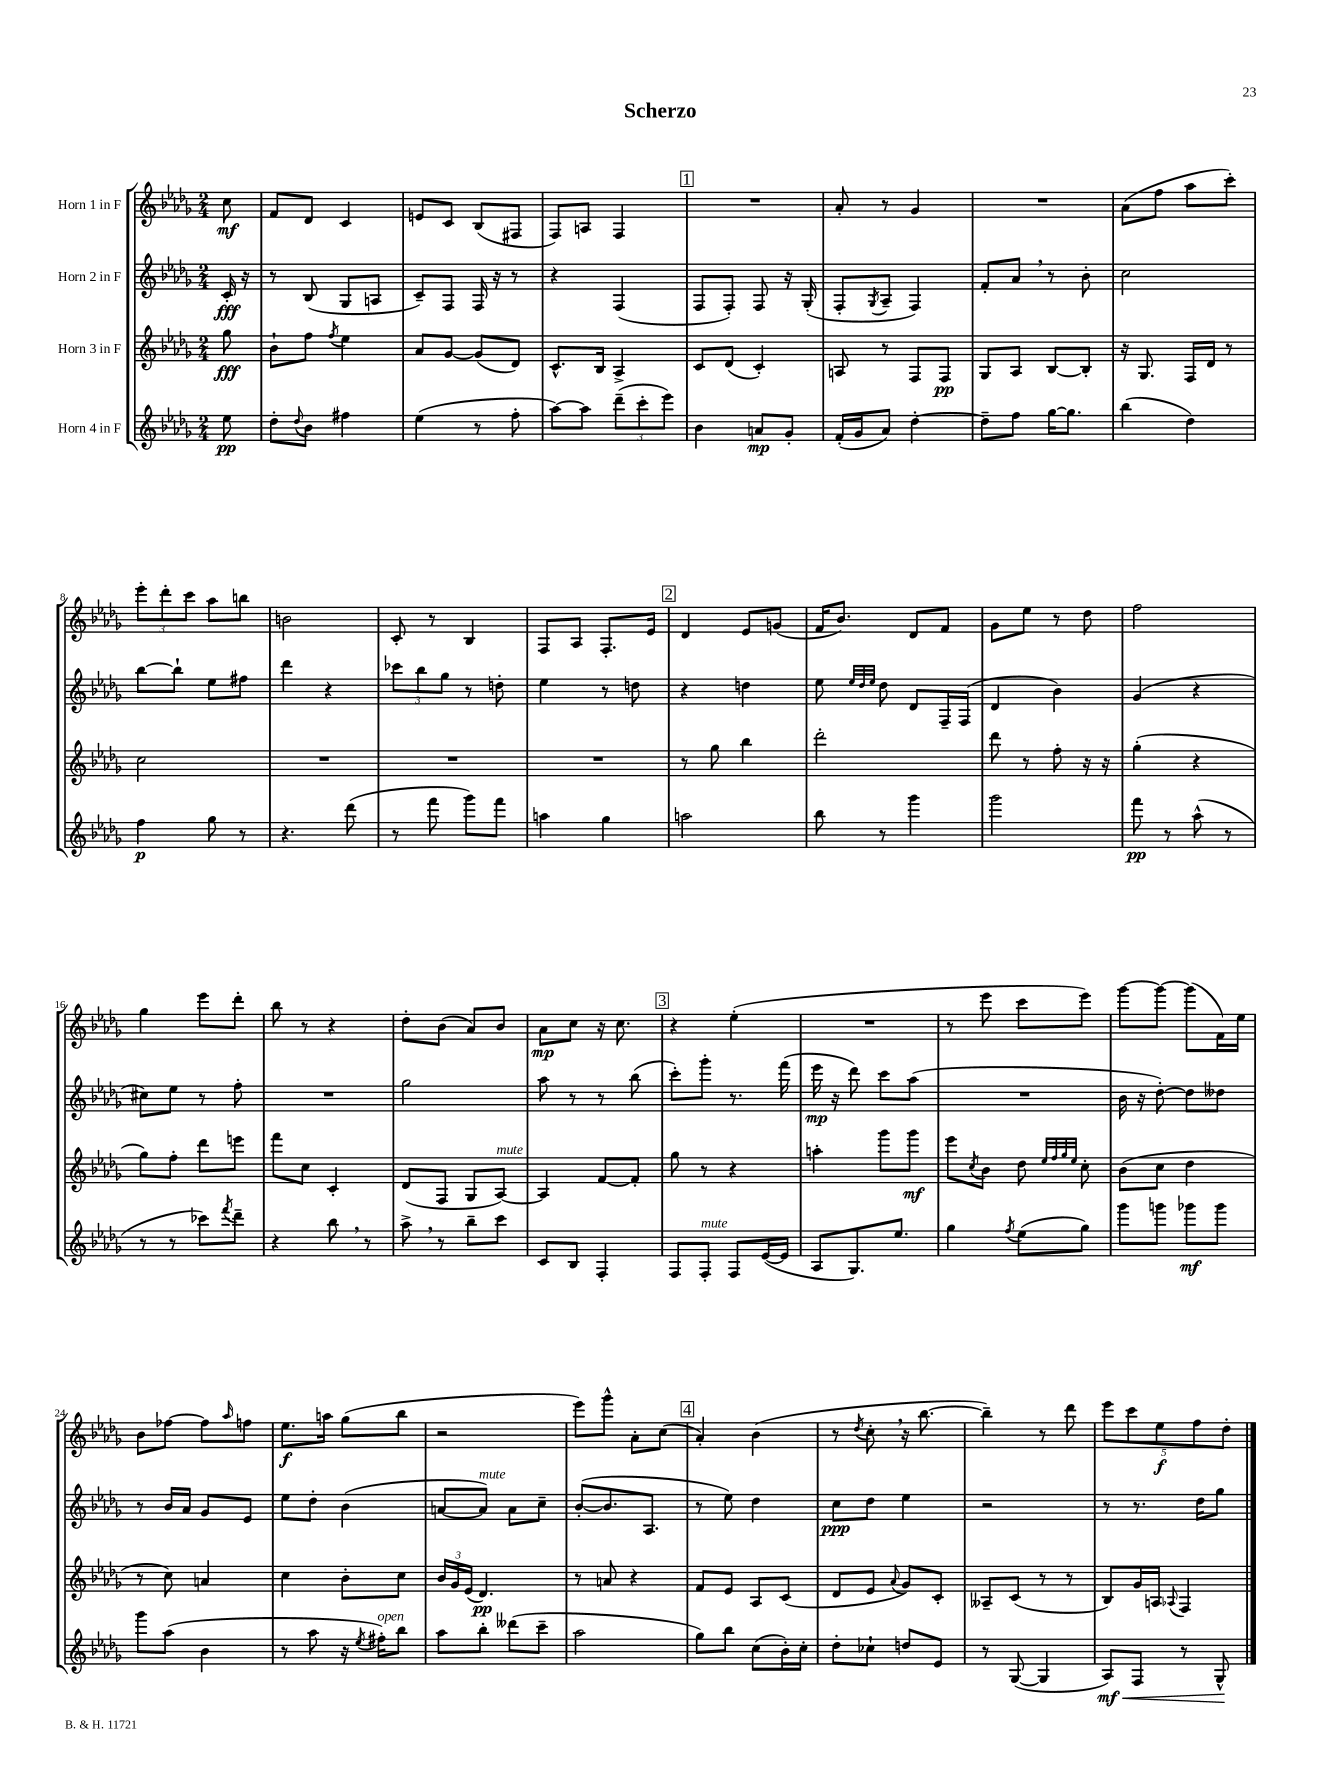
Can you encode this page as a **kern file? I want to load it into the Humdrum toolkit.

**kern	**kern	**kern	**kern
*staff4	*staff3	*staff2	*staff1
*clefG2	*clefG2	*clefG2	*clefG2
*k[b-e-a-d-g-]	*k[b-e-a-d-g-]	*k[b-e-a-d-g-]	*k[b-e-a-d-g-]
*M2/4	*M2/4	*M2/4	*M2/4
8ee-	8gg-	16c'	8cc
.	.	16r	.
=	=	=	=
8dd-'	8b-`	8r	8f
8qqdd-	.	.	.
8b-	8ff	(8B-	8d-
.	8qff	.	.
4ff#	4ee-	8G-	4c
.	.	8A	.
=	=	=	=
(4ee-	8a-	8c~)	8e
.	[8g-	8F	8c
8r	(8g-]	16F	(8B-
.	.	16r	.
8ff'	8d-)	8r	8F#
=	=	=	=
[8aa-)	8.c^^	4r	8F)
8aa-]	.	.	8A
.	16B-	.	.
(12ddd-~	4A-^	(4F	4F
12ccc'	.	.	.
12eee-)	.	.	.
=	=	=	=
4b-	8c	8F	2r
.	(8d-	8F')	.
8a	4c')	8F	.
8g-'	.	16r	.
.	.	(16G-'	.
=	=	=	=
(16f'	8A	8F'	8a-'
16g-	.	.	.
.	.	8qG-	.
8a-)	8r	8A-~	8r
[4dd-'	8F	4F)	4g-
.	8F	.	.
=	=	=	=
8dd-~]	8G-	8f'	2r
8ff	8A-	8a-	.
[16gg-	[8B-	8r	.
8.gg-]	.	.	.
.	8B-']	8b-'	.
=	=	=	=
(4bb-	16r	2cc	(8a-
.	8.G-	.	.
.	.	.	8ff
4dd-)	16F	.	8aa-
.	16d-	.	.
.	8r	.	8ccc')
=	=	=	=
4ff	2cc	[8bb-	12eee-'
.	.	.	12ddd-'
.	.	8bb-`]	.
.	.	.	12ccc
8gg-	.	8ee-	8aa-
8r	.	8ff#	8bb
=	=	=	=
4.r	2r	4ddd-	2b
.	.	4r	.
(8ddd-	.	.	.
=	=	=	=
8r	2r	12ccc-	8c'
.	.	12bb-	.
8fff	.	.	8r
.	.	12gg-	.
8ggg-)	.	8r	4B-
8fff	.	8dd'	.
=	=	=	=
4aa	2r	4ee-	8F
.	.	.	8A-
4gg-	.	8r	8.F'
.	.	8dd	.
.	.	.	16e-
=	=	=	=
2aa	8r	4r	4d-
.	8gg-	.	.
.	4bb-	4dd	8e-
.	.	.	(8g
=	=	=	=
8bb-	2ddd-'	8ee-	16f
.	.	.	8.b-)
.	.	32qqee-	.
.	.	32qqdd-	.
.	.	32qqee-	.
8r	.	8dd-	.
4ggg-	.	8d-	8d-
.	.	16F~	8f
.	.	(16F	.
=	=	=	=
2ggg-	8ddd-	4d-	8g-
.	8r	.	8ee-
.	8ff'	4b-)	8r
.	16r	.	8dd-
.	16r	.	.
=	=	=	=
8fff	(4gg-'	(4g-	2ff
8r	.	.	.
(8aa-^^	4r	4r	.
8r	.	.	.
=	=	=	=
8r	8gg-)	8cc#)	4gg-
8r	8ff'	8ee-	.
8ccc-)	8ddd-	8r	8eee-
8qfff	.	.	.
8ddd-~	8eee	8ff'	8ddd-'
=	=	=	=
4r	8fff	2r	8bb-
.	8cc	.	8r
8bb-	4c'	.	4r
8r	.	.	.
=	=	=	=
8aa-^	(8d-	2gg-	8dd-'
8r	8F	.	(8b-
8bb-~	8G-	.	8a-)
8ccc	[8A-)	.	8b-
=	=	=	=
8c	4A-]	8aa-	8a-
8B-	.	8r	8cc
4F'	[8f	8r	16r
.	.	.	8.cc
.	8f']	(8bb-	.
=	=	=	=
8F	8gg-	8ccc')	4r
8F'	8r	8ggg-'	.
8F	4r	8.r	(4ee-'
([16e-	.	.	.
16e-]	.	(16fff	.
=	=	=	=
8A-	4aa'	16eee-	2r
.	.	16r	.
8.G-)	.	8ddd-)	.
.	8ggg-	8ccc	.
8.ee-	.	.	.
.	8ggg-	(8aa-	.
=	=	=	=
4gg-	8eee-	2r	8r
.	8qcc	.	.
.	8b-	.	8eee-
8qff	.	.	.
(8ee-	8dd-	.	8ccc
.	32qqee-	.	.
.	32qqff	.	.
.	32qqgg-	.	.
.	32qqee-	.	.
8gg-)	8cc'	.	8eee-)
=	=	=	=
8ggg-	(8b-	16b-	[8ggg-
.	.	16r	.
8ggg	8cc	[8dd-')	8ggg-_
8ggg-	4dd-	8dd-]	(8ggg-]
8ggg-	.	8dd--	16f)
.	.	.	16ee-
=	=	=	=
8ggg-	8r	8r	8b-
(8aa-	8cc)	16b-	[8ff-
.	.	16a-	.
4b-	4a	8g-	8ff-]
.	.	.	16qqaa-
.	.	8e-	8ff
=	=	=	=
8r	4cc	8ee-	8.ee-
8aa-	.	8dd-'	.
.	.	.	16aa
16r	8b-'	(4b-	(8gg-
8qee-	.	.	.
16ff#')	.	.	.
8bb-	8cc	.	8bb-
=	=	=	=
8aa-	24b-	[8a	2r
.	24g-	.	.
.	(24e-	.	.
8bb-'	4.d-)	8a])	.
(8ddd--	.	8a	.
8ccc~	.	8cc~	.
=	=	=	=
2aa-	8r	([8b-'	8eee-)
.	8a	8.b-]	8ggg-^^
.	4r	.	8a-'
.	.	8.A-	.
.	.	.	(8cc
=	=	=	=
8gg-)	8f	8r	4a-')
8bb-	8e-	8ee-)	.
(8cc	8A-	4dd-	(4b-
16b-')	(8c	.	.
16cc'	.	.	.
=	=	=	=
8dd-'	8d-	8cc	8r
.	.	.	8qdd-
8cc-`	8e-	8dd-	8cc'
.	8qqa-	.	.
8dd	8g-)	4ee-	16r
.	.	.	[8.bb-
8e-	8c'	.	.
=	=	=	=
8r	8A--~	2r	4bb-~])
([8G-	(8c	.	.
4G-]	8r	.	8r
.	8r	.	8ddd-
=	=	=	=
8A-)	8B-)	8r	10eee-
.	.	.	10ccc
8F	16g-	8.r	.
.	16A	.	.
.	.	.	10ee-
.	8qqA-	.	.
8r	4F	.	.
.	.	.	10ff
.	.	16dd-	.
8G-^^	.	8gg-	.
.	.	.	10dd-'
==	==	==	==
*-	*-	*-	*-
